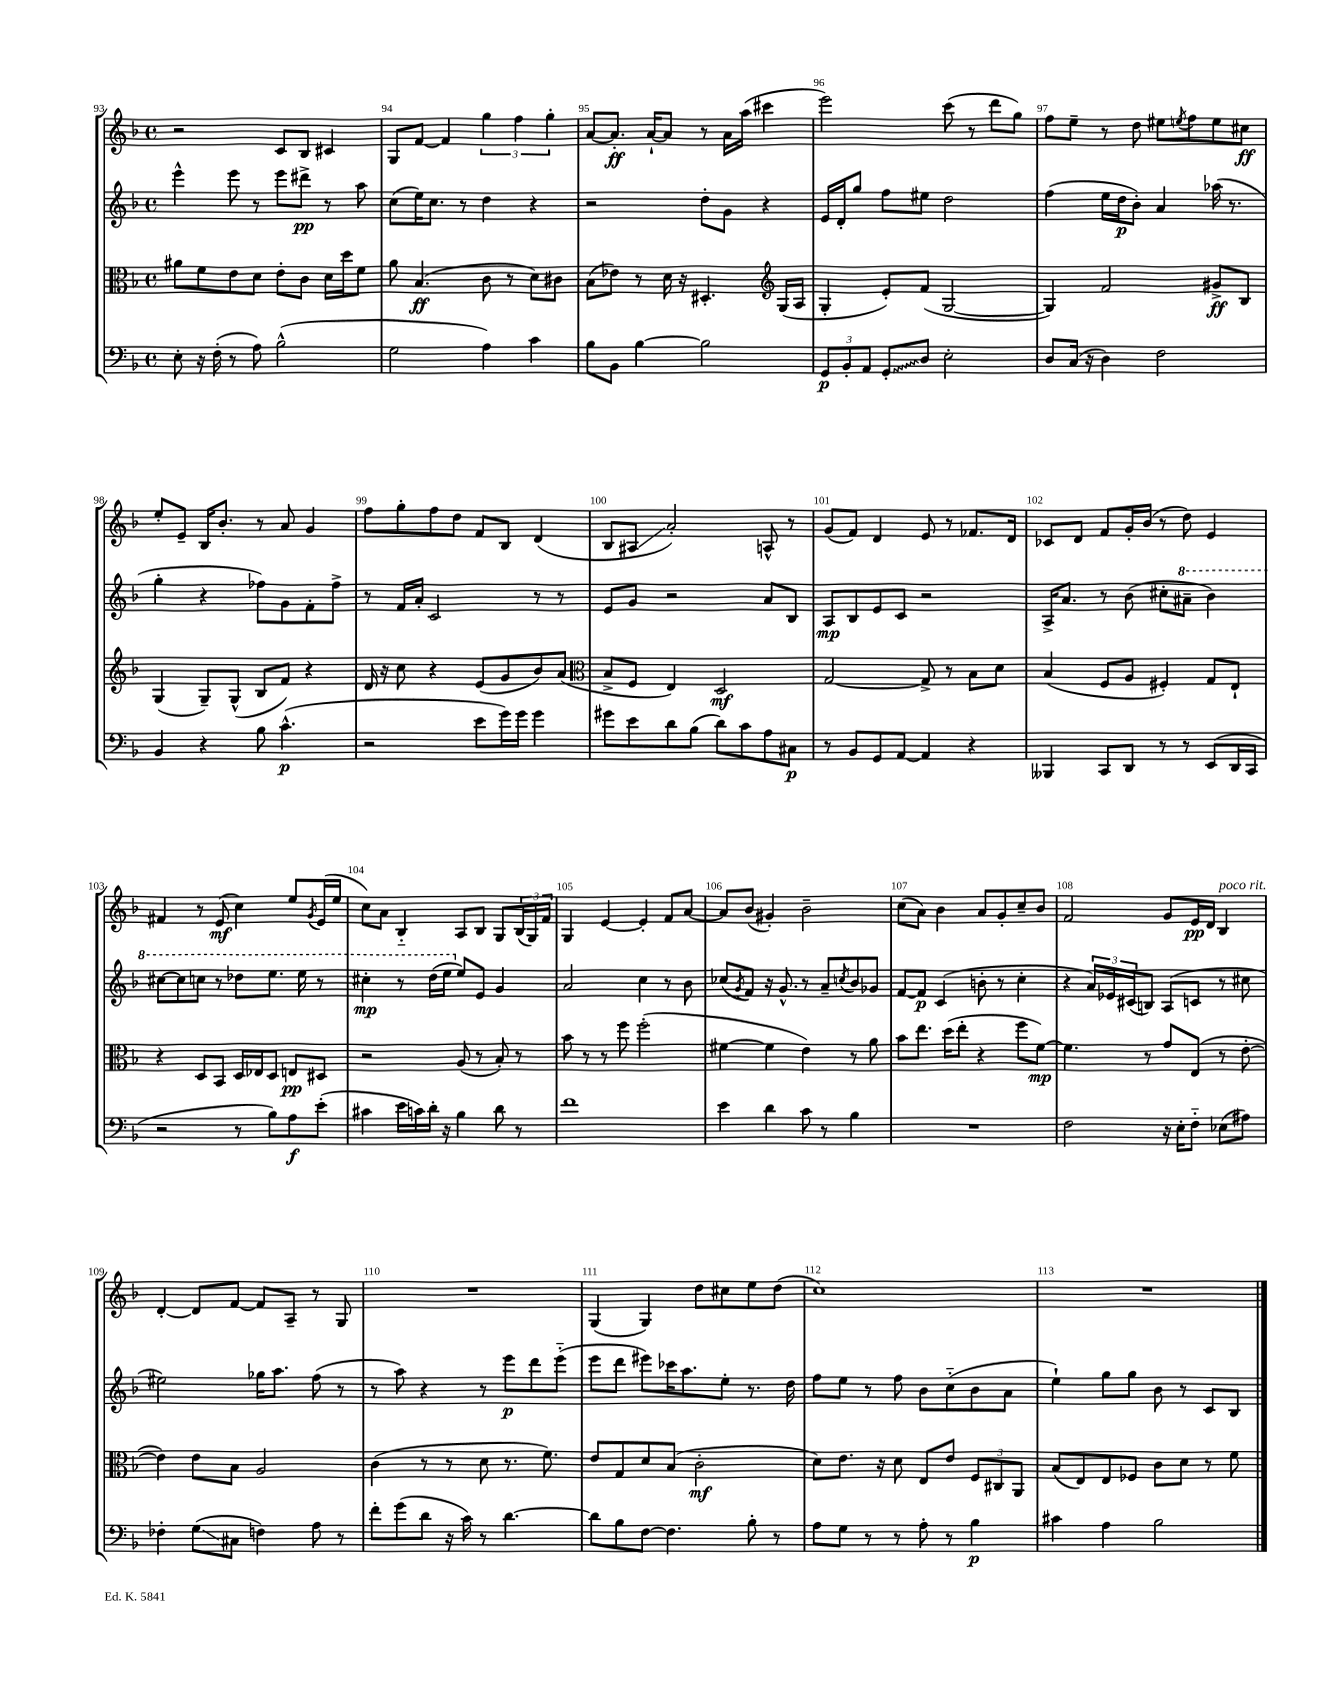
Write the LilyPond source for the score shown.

<<
\new StaffGroup <<
\new Staff = "s0" {
    \clef treble \key f \major \defaultTimeSignature \time 4/4
    r2 c'8 bes8 cis'4 |
    g8 f'8~ f'4 \tuplet 3/2 { g''4 f''4 g''4-. } |
    a'8~ a'8.-.\ff a'16~-! a'8 r8 a'16 a''16( cis'''4 |
    e'''2) c'''8( r8 d'''8 g''8) |
    f''8 e''8-- r8 d''8 eis''8 \acciaccatura { e''8 } f''8 e''8 cis''8\ff |
    e''8-. e'8-- bes16 bes'8.-. r8 a'8 g'4 |
    f''8 g''8-. f''8 d''8 f'8 bes8 d'4( |
    bes8 ais8\glissando a'2-.) a8-^ r8 |
    g'8( f'8) d'4 e'8 r8 fes'8. d'16 |
    ces'8 d'8 f'8 g'16-. bes'16( r8 d''8) e'4 |
    fis'4 r8 e'8\mf( c''4) e''8 \acciaccatura { g'8 } e'16( e''16 |
    c''8) a'8 bes4-_ a8 bes8 g8 \tuplet 3/2 { bes16( g16) f'16 } |
    g4 e'4~ e'4-. f'8 a'8~ |
    a'8 bes'8( gis'4-.) bes'2-- |
    c''8( a'8) bes'4 a'8 g'8-. c''8-- bes'8 |
    f'2 g'8 e'16\pp d'16 bes4^\markup { \italic "poco rit." } |
    d'4~-. d'8 f'8~ f'8 a8-- r8 g8 |
    R1 |
    g4( g4) d''8 cis''8 e''8 d''8( |
    c''1) |
    R1 \bar "|." |
}
\new Staff = "s1" {
    \clef treble \key f \major \defaultTimeSignature \time 4/4
    e'''4-^ e'''8 r8 e'''8 dis'''8->\pp r8 a''8 |
    c''8( e''16) c''8. r8 d''4 r4 |
    r2 d''8-. g'8 r4 |
    e'16 d'16-. g''8 f''8 eis''8 d''2 |
    f''4( e''16 d''16\p bes'8-.) a'4 aes''16( r8. |
    g''4-. r4 fes''8) g'8 f'8-. fes''8-> |
    r8 f'16 a'16-. c'2 r8 r8 |
    e'8 g'8 r2 a'8 bes8 |
    a8\mp bes8 e'8 c'8 r2 |
    a16-> a'8. r8 bes'8( cis''8-. \ottava #1 ais''8-- bes''4) |
    cis'''8~ cis'''8 c'''8 r8 des'''8 e'''8. e'''16 r8 |
    cis'''4-.\mp r8 d'''16( e'''16 \ottava #0 e''8) e'8 g'4 |
    a'2 c''4 r8 bes'8 |
    ces''8( \acciaccatura { g'8 } f'8) r16 g'8.-^ r8 a'8-- \acciaccatura { c''8 } bes'8 ges'8 |
    f'8~ f'8\p c'4( b'8-. r8 c''4-. |
    r4 \tuplet 3/2 { a'16) ees'16 cis'16( } b8) a8( c'8 r8 cis''8 |
    eis''2) ges''16 a''8. f''8( r8 |
    r8 a''8) r4 r8 e'''8\p d'''8 e'''8-_( |
    e'''8 d'''8 eis'''8) ces'''16 a''8. e''8-. r8. d''16 |
    f''8 e''8 r8 f''8 bes'8 c''8-_( bes'8 a'8 |
    e''4-!) g''8 g''8 bes'8 r8 c'8 bes8 \bar "|." |
}
\new Staff = "s2" {
    \clef alto \key f \major \defaultTimeSignature \time 4/4
    ais'8 f'8 e'8 d'8 e'8-. c'8 d'16 d''16 f'8 |
    a'8 bes4.\ff( c'8 r8 d'8) cis'8 |
    bes8( ees'8) r8 d'16 r16 dis4.-. \clef treble g16( a16 |
    g4-. e'8-.) f'8( g2~ |
    g4) f'2 gis'8->\ff bes8 |
    g4( g8--) g8-^( bes8 f'8) r4 |
    d'16 r16 c''8 r4 e'8( g'8 bes'8) a'8( |
    \clef alto bes8-> f8 e4) d2\mf |
    g2~ g8-> r8 bes8 d'8 |
    bes4( f8 a8 fis4-.) g8 e8-! |
    r4 d8 bes,8 d16 ees16 d8 e8\pp dis8 |
    r2 a8( r8 bes8-.) r8 |
    bes'8 r8 r8 f''8 f''2-.( |
    fis'4~ fis'4 e'4) r8 a'8 |
    bes'8 e''8. d''16( e''8-. r4 f''8 f'8~\mp) |
    f'4. r8 g'8 e8( r8 e'8~-. |
    e'4) e'8 bes8 a2 |
    c'4( r8 r8 d'8 r8. f'8.) |
    e'8 g8 d'8 bes8( c'2-.\mf |
    d'8) e'8. r16 d'8 e8 e'8 \tuplet 3/2 { f8 cis8 a,8 } |
    bes8( e8) e8 fes8 c'8 d'8 r8 f'8 \bar "|." |
}
\new Staff = "s3" {
    \clef bass \key f \major \defaultTimeSignature \time 4/4
    e8-. r16 f16-.( r8 a8) bes2-^( |
    g2 a4) c'4 |
    bes8 bes,8 bes4~ bes2 |
    \tuplet 3/2 { g,8\p bes,8-. a,8 } \once \override Glissando.style = #'zigzag g,8-.\glissando d8 e2-. |
    d8 c16( r16 d4) f2 |
    bes,4 r4 bes8 c'4.-^\p( |
    r2 e'8 g'16) g'16 g'4 |
    gis'8 e'8 d'8 bes8( d'8) c'8 a8 cis8\p |
    r8 bes,8 g,8 a,8~ a,4 r4 |
    beses,,4 c,8 d,8 r8 r8 e,8( d,16 c,16 |
    r2 r8 bes8) a8\f e'8-.( |
    cis'4 e'16 c'16) d'16-. r16 bes4 d'8 r8 |
    f'1 |
    e'4 d'4 c'8 r8 bes4 |
    R1 |
    f2 r16 e16-. f8-_ ees8( ais8) |
    fes4-. g8\glissando( cis8 f4) a8 r8 |
    f'8-. g'8( d'8 r16 c'16) r8 d'4.~ |
    d'8 bes8 f8~ f4. bes8-. r8 |
    a8 g8 r8 r8 a8-. r8 bes4\p |
    cis'4 a4 bes2 \bar "|." |
}
>>
>>
\layout { \context { \Score currentBarNumber = #93 \override BarNumber.break-visibility = ##(#f #t #t) barNumberVisibility = #all-bar-numbers-visible } }
